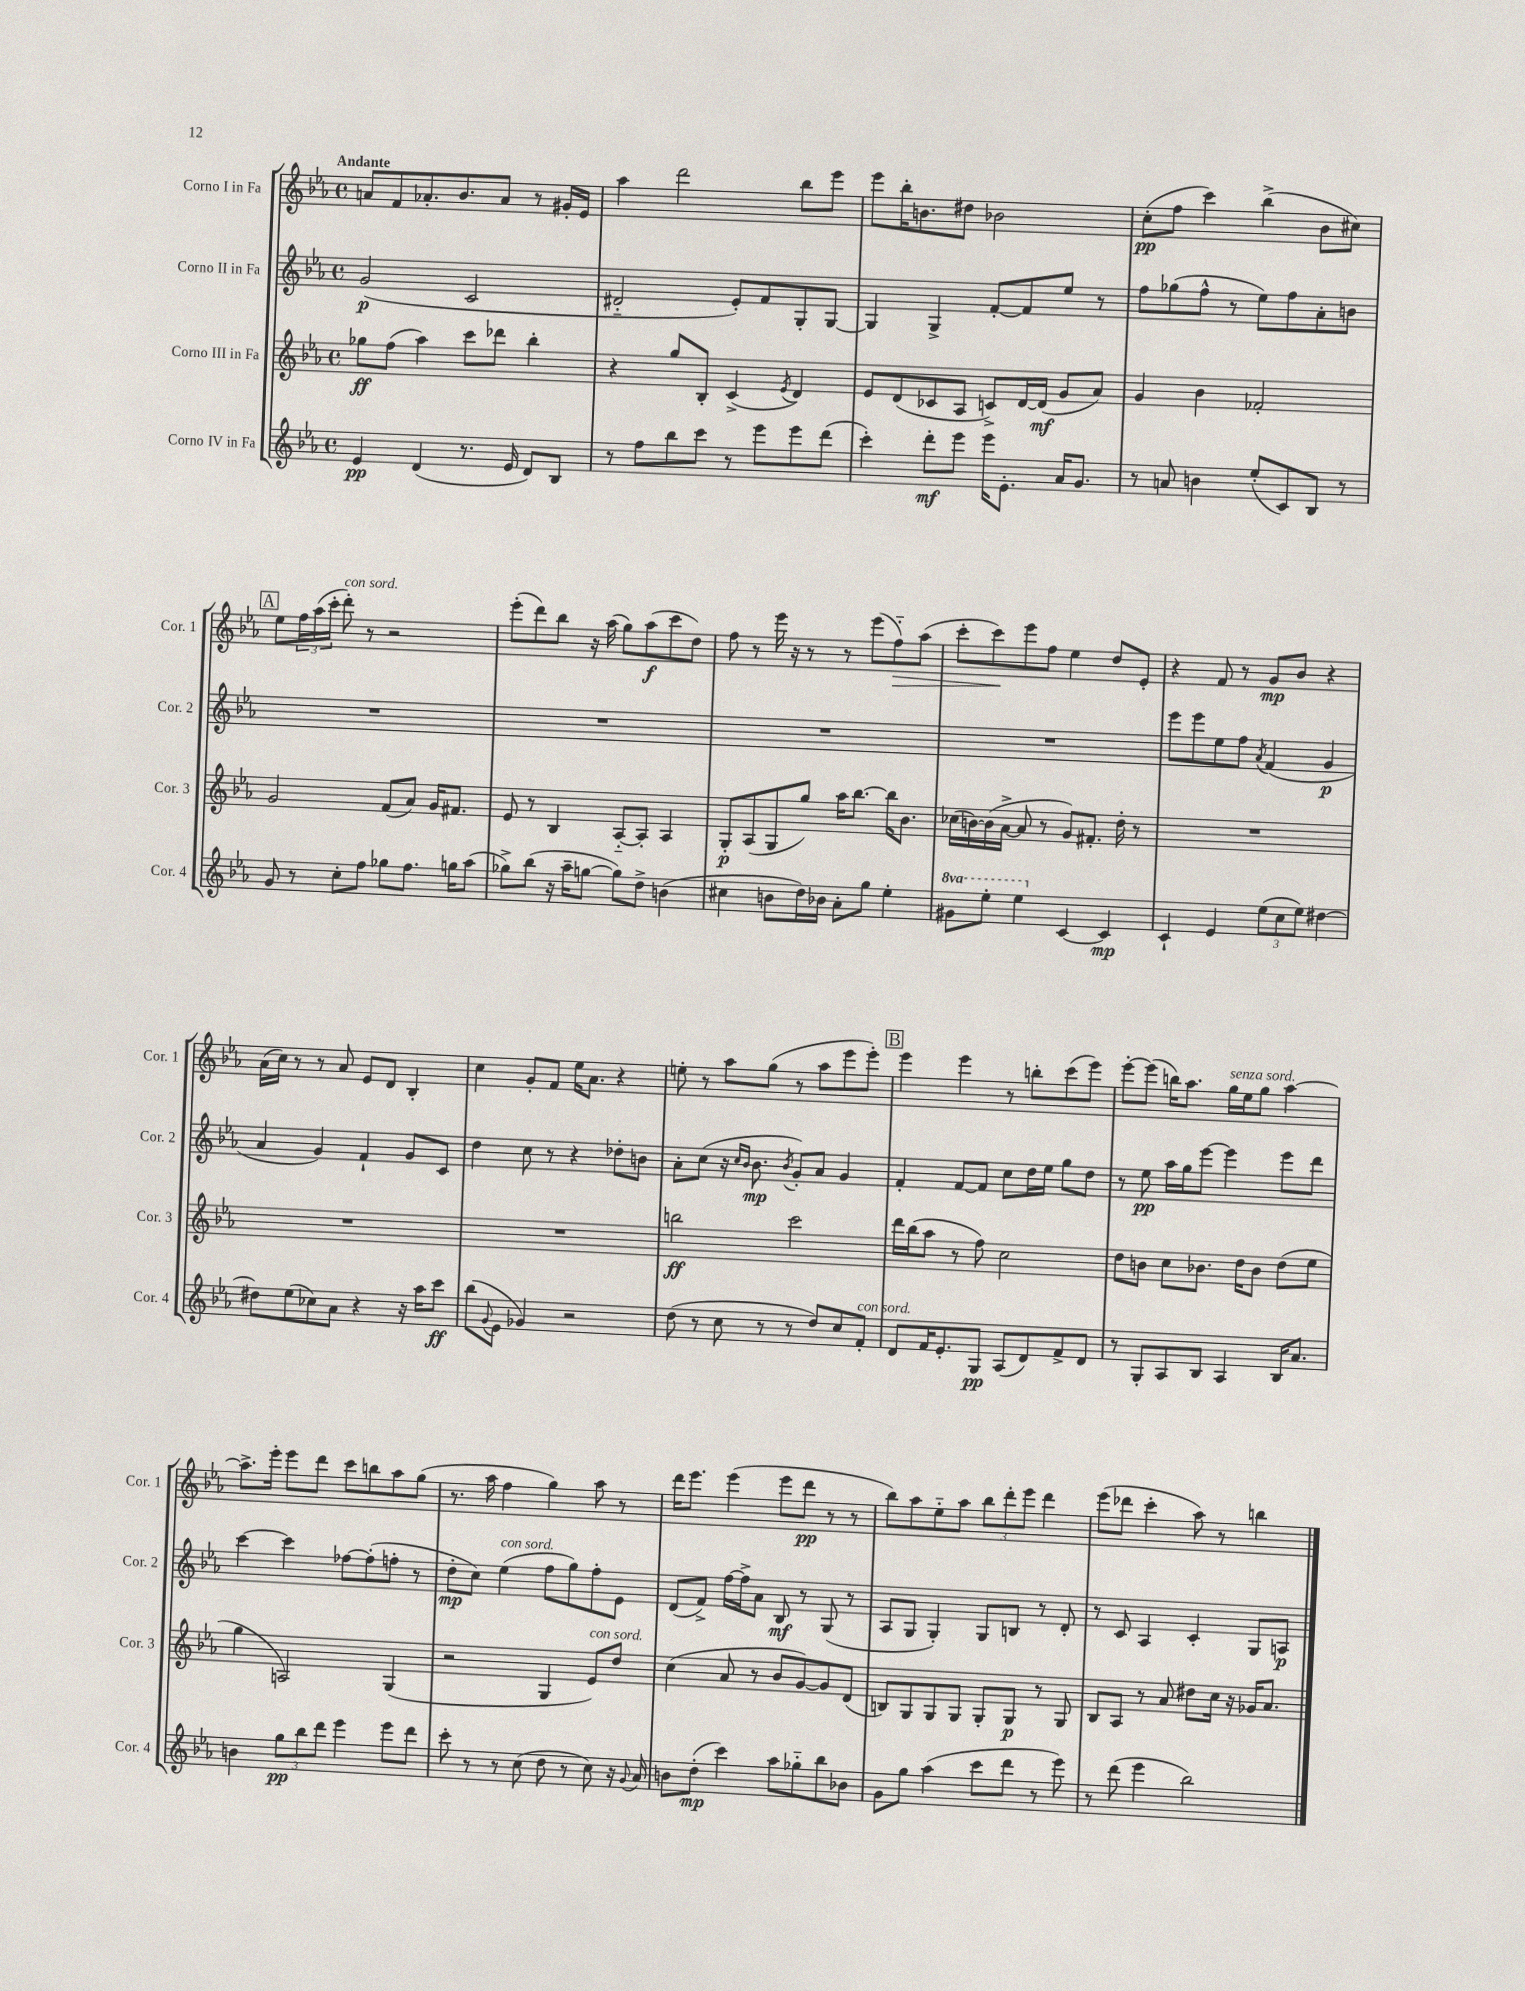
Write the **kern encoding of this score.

**kern	**dynam	**kern	**dynam	**kern	**dynam	**kern	**dynam
*part4	*part4	*part3	*part3	*part2	*part2	*part1	*part1
*staff4	*staff4	*staff3	*staff3	*staff2	*staff2	*staff1	*staff1
*I"Corno IV in Fa	*	*I"Corno III in Fa	*	*I"Corno II in Fa	*	*I"Corno I in Fa	*
*I'Cor. 4	*	*I'Cor. 3	*	*I'Cor. 2	*	*I'Cor. 1	*
*clefG2	*	*clefG2	*	*clefG2	*	*clefG2	*
*k[b-e-a-]	*	*k[b-e-a-]	*	*k[b-e-a-]	*	*k[b-e-a-]	*
*M4/4	*	*M4/4	*	*M4/4	*	*M4/4	*
*met(c)	*	*met(c)	*	*met(c)	*	*met(c)	*
=1	=1	=1	=1	=1	=1	=1	=1
!	!	!	!	!	!	!LO:TX:a:B:t=Andante	!
4e-/	pp	8gg-X\L	ff	(2g/	p	8an/L	.
.	.	(8ff\J	.	.	.	8f/	.
(4d/	.	4aa-\)	.	.	.	8.a-X'/	.
.	.	.	.	.	.	8.b-/	.
8.r	.	8ccc\L	.	2c/	.	.	.
.	.	8ddd-X\J	.	.	.	8a-/J	.
16e-/	.	.	.	.	.	.	.
8d/L)	.	4bb-'\	.	.	.	8r	.
8B-/J	.	.	.	.	.	16g#X'/LL	.
.	.	.	.	.	.	16e-/JJ	.
=2	=2	=2	=2	=2	=2	=2	=2
8r	.	4r	.	2d#X/	.	4aa-\	.
8ff\L	.	.	.	.	.	.	.
8bb-\	.	8gg/L	.	.	.	2ddd\	.
8ccc\J	.	8B-'/J	.	.	.	.	.
8r	.	(4c^/	.	8e-'/L)	.	.	.
8eee-\L	.	.	.	8f/	.	.	.
.	.	8qe-/	.	.	.	.	.
8eee-\	.	4d/)	.	8G'/	.	8bb-\L	.
(8ddd\J	.	.	.	[8G/J	.	8eee-\J	.
=3	=3	=3	=3	=3	=3	=3	=3
4ccc'\)	.	8e-/L	.	4G/]	.	8eee-\L	.
.	.	(8d/	.	.	.	16bb-'\K	.
.	.	.	.	.	.	8.bn\	.
8ddd'\L	mf	8c-X/	.	4G^/	.	.	.
8eee-\J	.	8A-/J	.	.	.	8dd#X\J	.
16eee-\KL	.	8cn^/L)	.	[8f'/L	.	2b-X\	.
8.e-'\J	.	.	.	.	.	.	.
.	.	[16d/L	.	8f/]	.	.	.
.	.	(16d/JJ]	mf	.	.	.	.
16a-/KL	.	8g/L	.	8ee-/J	.	.	.
8.g/J	.	.	.	.	.	.	.
.	.	8a-/J)	.	8r	.	.	.
=4	=4	=4	=4	=4	=4	=4	=4
8r	.	4g/	.	8ff\L	.	(8cc'\L	pp
8an/	.	.	.	(8gg-X\	.	8ff\J	.
4bn\	.	4b-\	.	8ff^^\J	.	4ccc\)	.
.	.	.	.	8r	.	.	.
(8ee-'/L	.	2f-X'/	.	8ee-\L)	.	(4bb-^\	.
8c/)	.	.	.	8ff\	.	.	.
8B-/J	.	.	.	8a-'\	.	8b-\L	.
8r	.	.	.	8bn\J	.	8cc#X\J)	.
!!LO:LB:g=z
!!LO:REH:place=s1:t=A
=5	=5	=5	=5	=5	=5	=5	=5
8g/	.	2g/	.	1r	.	8ee-\L	.
8r	.	.	.	.	.	24ff\L	.
.	.	.	.	.	.	(24aa-\	.
.	.	.	.	.	.	24ccc'\JJ	.
!	!	!	!	!	!	!LO:TX:a:i:t=con sord.	!
8cc'\L	.	.	.	.	.	8ddd'\)	.
8ff\J	.	.	.	.	.	8r	.
8gg-X\L	.	(8f/L	.	.	.	2r	.
8.ff\J	.	8a-/J)	.	.	.	.	.
.	.	16g/KL	.	.	.	.	.
16ggn\KL	.	8.f#X/J	.	.	.	.	.
(8aa-\J	.	.	.	.	.	.	.
=6	=6	=6	=6	=6	=6	=6	=6
8gg-X^\L)	.	8e-/	.	1r	.	(8eee-'\L	.
(8bb-\J	.	8r	.	.	.	8ddd\)	.
16r	.	4B-/	.	.	.	8bb-\J	.
16aa-~\KL	.	.	.	.	.	.	.
[8ggn\J	.	.	.	.	.	16r	.
.	.	.	.	.	.	(16aa-\	.
8gg\L])	.	[8A-/L	.	.	.	8gg\L)	.
8dd^\J	.	8A-'/J]	.	.	.	(8aa-\	f
(4bn\	.	4A-/	.	.	.	8ccc\	.
.	.	.	.	.	.	8dd\J)	.
=7	=7	=7	=7	=7	=7	=7	=7
4cc#X\	.	8G'/L	p	1r	.	8ff\	.
.	.	(8A-/	.	.	.	8r	.
8bn\L	.	8G/	.	.	.	16eee-\	.
.	.	.	.	.	.	16r	.
16dd\L)	.	8gg/J)	.	.	.	8r	.
16b-X\JJ	.	.	.	.	.	.	.
8a-'\L	.	16aa-\KL	.	.	.	8r	.
.	.	[8.bb-\J	.	.	.	.	.
8gg\J	.	.	.	.	.	(8eee-\L	.
!	!	!	!	!	!	!	!LO:HP:b
4ee-'\	.	16bb-\KL]	.	.	.	8ff\)	>
.	.	8.b-\J	.	.	.	.	.
.	.	.	.	.	.	(8aa-\J	.
=8	=8	=8	=8	=8	=8	=8	=8
*8va	*	*	*	*	*	*	*
8gg#X\L	.	(16cc-X\LL	.	1r	.	8ccc'\L	.
.	.	[16bn\)	.	.	.	.	.
8eee-'\J	.	(16b\]	.	.	.	8ccc\)	.
.	.	[16a-^\JJ	.	.	.	.	.
4eee-\	.	8a-/]	.	.	.	8eee-\	]
.	.	8r	.	.	.	8ff\J	.
*X8va	*	*	*	*	*	*	*
[4c/	.	8g/L)	.	.	.	4ee-\	.
.	.	8.f#X'/J	.	.	.	.	.
4c/]	mp	.	.	.	.	8dd/L	.
.	.	16dd'\	.	.	.	.	.
.	.	8r	.	.	.	8e-'/J	.
=9	=9	=9	=9	=9	=9	=9	=9
4c`/	.	1r	.	8eee-\L	.	4r	.
.	.	.	.	8eee-\	.	.	.
4e-/	.	.	.	8ee-\	.	8f/	.
.	.	.	.	8ff\J	.	8r	.
.	.	.	.	8qa-/	.	.	.
(12ee-\L	.	.	.	(4f/	.	8g/L	mp
12cc\	.	.	.	.	.	.	.
.	.	.	.	.	.	8b-/J	.
12ee-\J)	.	.	.	.	.	.	.
[4dd#X\	.	.	.	4g/	p	4r	.
!!LO:LB:g=z
=10	=10	=10	=10	=10	=10	=10	=10
8dd#X\L]	.	1r	.	4a-/	.	(16a-\LL	.
.	.	.	.	.	.	16cc\JJ)	.
(8ee-\	.	.	.	.	.	8r	.
8cc-X\)	.	.	.	4g/)	.	8r	.
8a-\J	.	.	.	.	.	8a-/	.
4r	.	.	.	4f`/	.	8e-/L	.
.	.	.	.	.	.	8d/J	.
16r	.	.	.	8g/L	.	4B-'/	.
16aa-\KL	.	.	.	.	.	.	.
8ccc\J	ff	.	.	8c/J	.	.	.
=11	=11	=11	=11	=11	=11	=11	=11
(8bb-\L	.	1r	.	4dd\	.	4cc\	.
8qqg/	.	.	.	.	.	.	.
8e-\J	.	.	.	.	.	.	.
4g-X/)	.	.	.	8cc\	.	8g'/L	.
.	.	.	.	8r	.	8f/J	.
2r	.	.	.	4r	.	16ee-\KL	.
.	.	.	.	.	.	8.a-\J	.
.	.	.	.	8dd-X'\L	.	4r	.
.	.	.	.	8bn\J	.	.	.
=12	=12	=12	=12	=12	=12	=12	=12
(8dd\	.	2bbn\	ff	8a-'\L	.	8een'\	.
8r	.	.	.	(8cc\J	.	8r	.
8cc\	.	.	.	16r	.	8aa-\L	.
.	.	.	.	16qqcc/LL	.	.	.
.	.	.	.	16qqb-/JJ	.	.	.
.	.	.	.	8.b-\	mp	.	.
8r	.	.	.	.	.	(8gg\J	.
.	.	.	.	8qb-/	.	.	.
8r	.	2ccc\	.	8g'/L)	.	8r	.
8dd/L)	.	.	.	8a-/J	.	8aa-\L	.
8cc/	.	.	.	4g/	.	8eee-\	.
!LO:TX:a:i:t=con sord.	!	!	!	!	!	!	!
8f'/J	.	.	.	.	.	8eee-'\J)	.
!!LO:REH:place=s1:t=B
=13	=13	=13	=13	=13	=13	=13	=13
8d/L	.	16ddd\LL	.	4f'/	.	4eee-\	.
.	.	(16bb-\J	.	.	.	.	.
16f/K	.	8aa-\J	.	.	.	.	.
8.e-'/	.	.	.	.	.	.	.
.	.	8r	.	[8f/L	.	4eee-\	.
8G/J	pp	8ff\)	.	8f/J]	.	.	.
(8A-/L	.	2cc\	.	8cc\L	.	8r	.
8d/)	.	.	.	16dd\L	.	8bbn'\L	.
.	.	.	.	16ee-\JJ	.	.	.
8f^/	.	.	.	8gg\L	.	(8ccc\	.
8d/J	.	.	.	8dd\J	.	8eee-\J)	.
=14	=14	=14	=14	=14	=14	=14	=14
8r	.	8dd\L	.	8r	.	[8eee-'\L	.
8G'/L	.	8bn\J	.	8ee-\	pp	(8eee-\J]	.
8A-/	.	8cc\L	.	16aa-\LL	.	16bbn\KL)	.
.	.	.	.	16gg\J	.	8.aa-\J	.
8B-/J	.	8.b-X\J	.	[8eee-\J	.	.	.
!	!	!	!	!	!	!LO:TX:a:i:t=senza sord.	!
4A-/	.	.	.	4eee-\]	.	16gg\LL	.
.	.	16dd\KL	.	.	.	16ee-\J	.
.	.	8b-\J	.	.	.	8gg\J	.
16B-/KL	.	(8dd\L	.	8eee-\L	.	[4aa-\	.
8.a-/J	.	.	.	.	.	.	.
.	.	8ee-\J	.	8ddd\J	.	.	.
!!LO:LB:g=z
=15	=15	=15	=15	=15	=15	=15	=15
4bn\	.	4gg\	.	[4ccc\	.	8.aa-^\L]	.
.	.	.	.	.	.	16eee-'\Jk	.
12gg\L	pp	2An/)	.	4ccc\]	.	8eee-\L	.
12bb-\	.	.	.	.	.	.	.
.	.	.	.	.	.	8ddd\J	.
12ddd\J	.	.	.	.	.	.	.
4eee-\	.	.	.	[8ff-X\L	.	8ccc\L	.
.	.	.	.	(8ff-'\]	.	8bbn\	.
8eee-\L	.	(4G/	.	8ffn'\J	.	8aa-\	.
8ddd\J	.	.	.	8r	.	(8gg\J	.
=16	=16	=16	=16	=16	=16	=16	=16
8ccc'\	.	2r	.	8dd'\L	mp	8.r	.
8r	.	.	.	8cc\J)	.	.	.
.	.	.	.	.	.	16aa-\	.
!	!	!	!	!LO:TX:a:i:t=con sord.	!	!	!
8r	.	.	.	(4ee-\	.	4ff\	.
(8cc\	.	.	.	.	.	.	.
8dd\	.	4G/	.	8ff\L	.	4gg\)	.
8r	.	.	.	8gg\)	.	.	.
!	!	!LO:TX:a:i:t=con sord.	!	!	!	!	!
8cc\)	.	8e-/L)	.	8ff'\	.	8aa-\	.
16r	.	8dd/J	.	8e-\J	.	8r	.
8qqg/	.	.	.	.	.	.	.
16a-/	.	.	.	.	.	.	.
=17	=17	=17	=17	=17	=17	=17	=17
8bn\L	.	(4cc\	.	(8d/L	.	16ddd\KL	.
.	.	.	.	.	.	8.eee-\J	.
(8dd'\J	mp	.	.	8f^/J)	.	.	.
4ccc\)	.	8a-/	.	[16ff\LL	.	(4eee-\	.
.	.	.	.	16ff^\J]	.	.	.
.	.	8r	.	8a-\J	.	.	.
8aa-\L	.	8b-/L	.	8B-/	mf	8eee-\L	.
8gg-X\	.	[8g/)	.	8r	.	8ddd\J	pp
8bb-\	.	8g/]	.	(8G/	.	8r	.
8b-X\J	.	(8d/J	.	8r	.	8r	.
=18	=18	=18	=18	=18	=18	=18	=18
8g\L	.	8Bn/L)	.	8A-/L	.	8bb-\L)	.
8gg\J	.	8G/	.	8G/J	.	8aa-\	.
(4aa-\	.	8G/	.	4G'/)	.	8ee-\	.
.	.	8G/J	.	.	.	8aa-\J	.
8ccc\L	.	8G'/L	.	8G/L	.	12bb-\L	.
.	.	.	.	.	.	12ddd'\	.
8ddd\J	.	8G/J	p	8Bn/J	.	.	.
.	.	.	.	.	.	12eee-\J	.
8r	.	8r	.	8r	.	4ddd\	.
8eee-\)	.	8G/	.	8d'/	.	.	.
=19	=19	=19	=19	=19	=19	=19	=19
8r	.	8B-/L	.	8r	.	(8eee-\L	.
(8ddd\	.	8A-/J	.	8c/	.	8ddd-X\J	.
4eee-\	.	8r	.	4A-/	.	4ccc'\	.
.	.	8a-/	.	.	.	.	.
2bb-\)	.	8dd#X\L	.	4c'/	.	8aa-\)	.
.	.	16cc\Jk	.	.	.	8r	.
.	.	16r	.	.	.	.	.
.	.	16g-X/KL	.	8G/L	.	4bbn\	.
.	.	8.a-/J	.	.	.	.	.
.	.	.	.	8An/J	p	.	.
==	==	==	==	==	==	==	==
*-	*-	*-	*-	*-	*-	*-	*-
